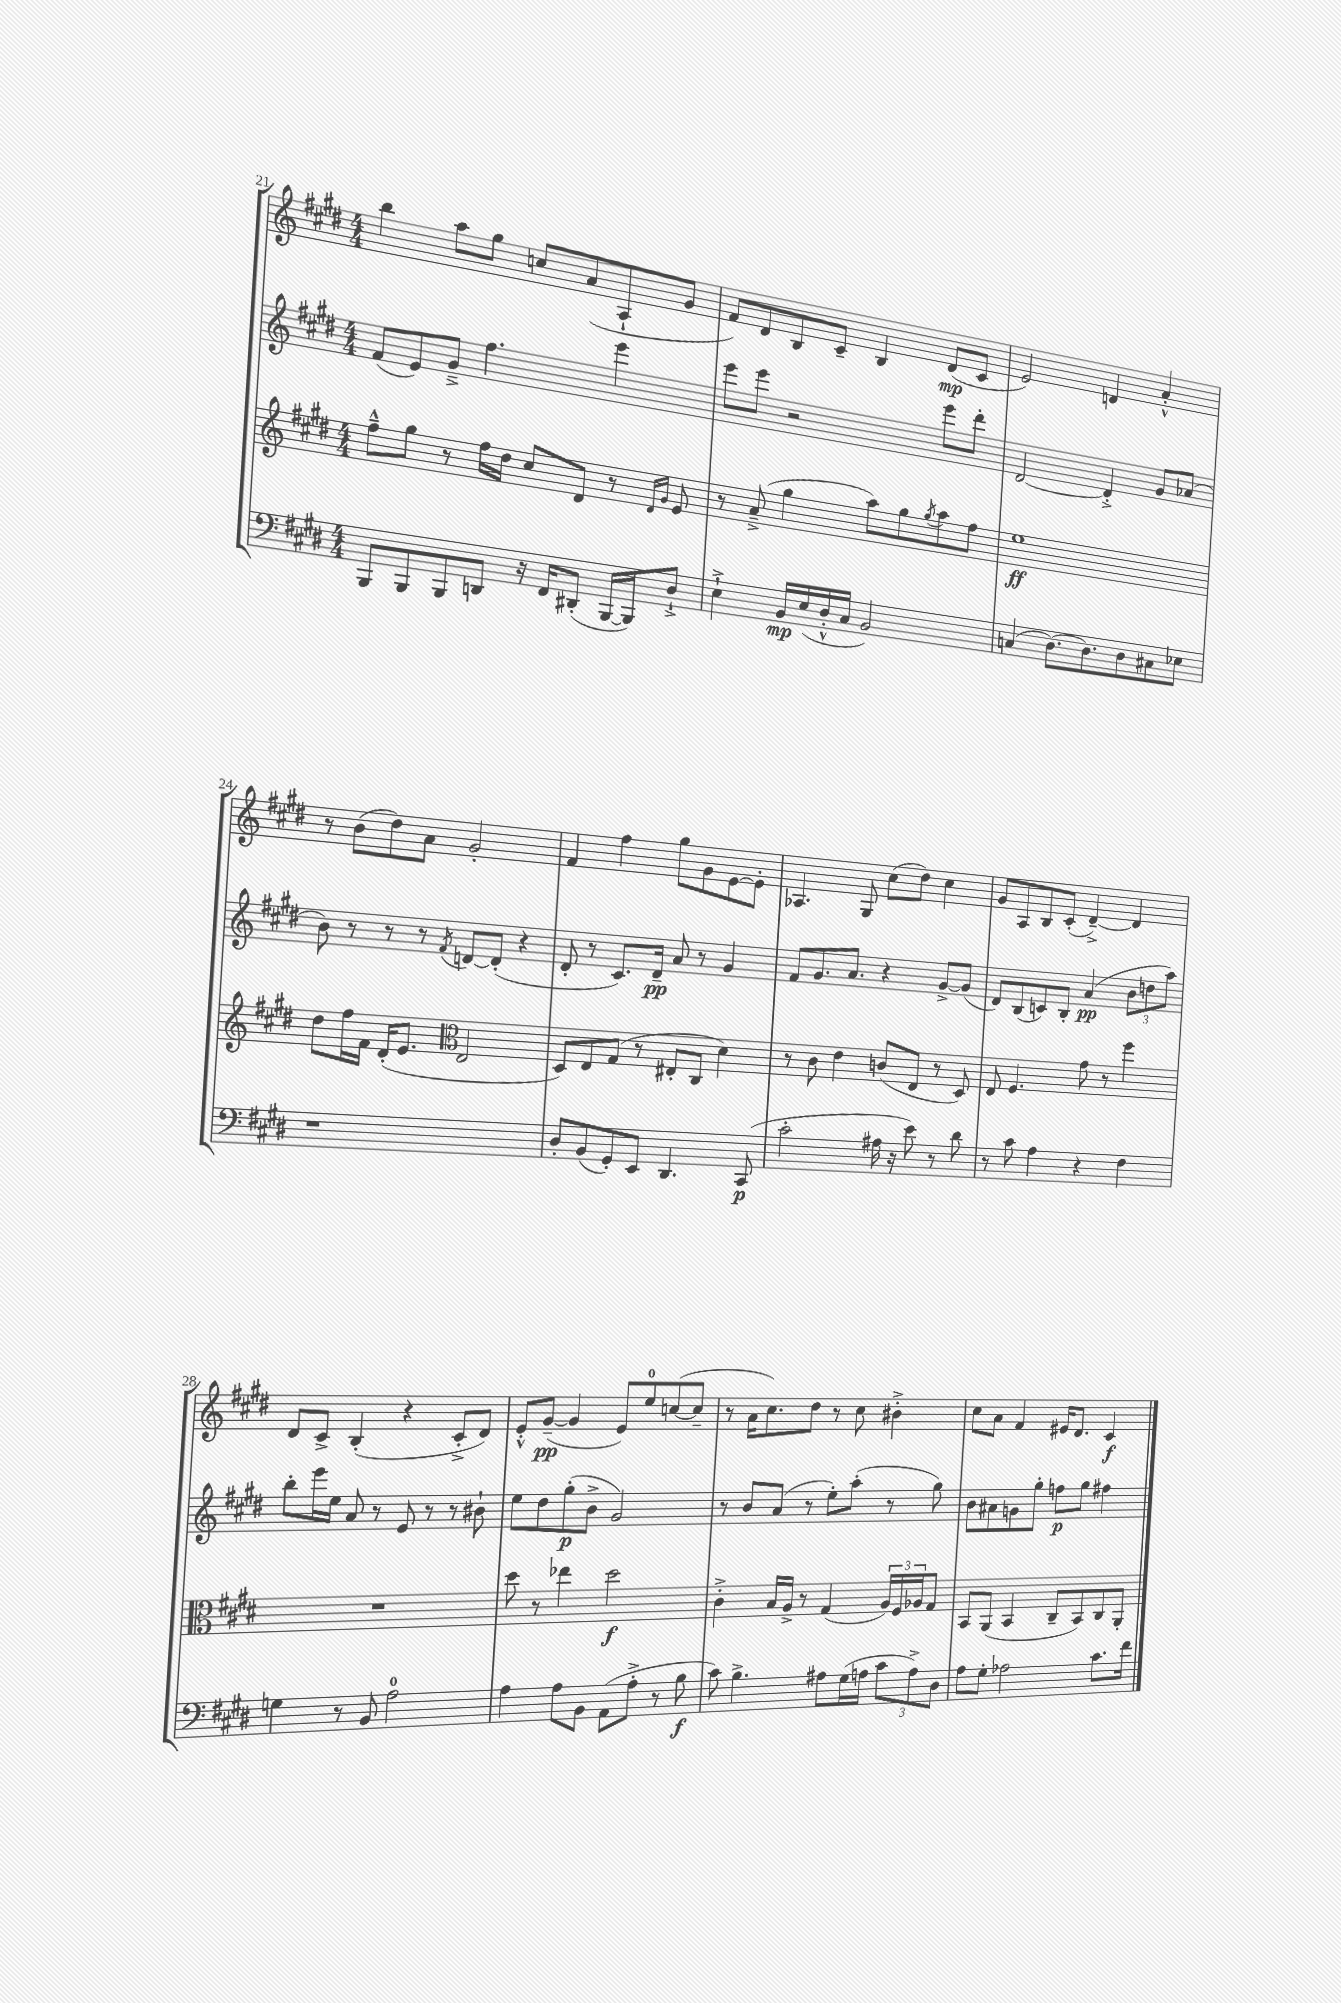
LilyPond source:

<<
\new StaffGroup <<
\new Staff = "s0" {
    \clef treble \key e \major \numericTimeSignature \time 4/4
    b''4 a''8 gis''8 c''8 a'8( a8-! gis'8 |
    fis'8) dis'8 b8 cis'8-- b4 dis'8\mp( cis'8 |
    e'2) d'4 a'4-.-^ |
    r8 b'8( dis''8) a'8 gis'2-. |
    fis'4 fis''4 gis''8 gis'8 e'8~ e'8-. |
    aes4. gis8 cis''8( dis''8) cis''4 |
    gis'8 a8 b8 cis'8-.( dis'4~--->) dis'4 |
    dis'8 cis'8-> b4-.( r4 cis'8-.-> dis'8) |
    e'8-.-^ gis'8~--\pp( gis'4 e'8) e''8-0 c''8~( c''8-- |
    r8 a'16 cis''8.) dis''8 r8 cis''8 bis'4-.-> |
    cis''8 a'8 fis'4 eis'16 dis'8. cis'4\f \bar "|." |
}
\new Staff = "s1" {
    \clef treble \key e \major \numericTimeSignature \time 4/4
    fis'8( e'8) gis'8---> fis''4. e'''4 |
    e'''8 e'''8 r2 e'''8 dis'''8-. |
    dis'2~ dis'4-.-> gis'8 aes'8( |
    b'8) r8 r8 r8 \acciaccatura { fis'8 } d'8~ d'8-.( r4 |
    dis'8-. r8 cis'8.) dis'16--\pp a'8 r8 gis'4 |
    fis'8 gis'8. a'8. r4 gis'8~-> gis'8( |
    dis'8) b8( c'8) b8-. a'4\pp( \tuplet 3/2 { b'8 d''8 a''8) } |
    b''8-. e'''16 e''16 a'8 r8 e'8 r8 r8 bis'8-! |
    e''8 dis''8 gis''8-.\p( b'8-> gis'2) |
    r8 b'8 a'8( r8 e''8-.) a''8-.( r8 gis''8) |
    b'8 ais'8 g'8 gis''8-. f''8\p gis''8 fis''4 \bar "|." |
}
\new Staff = "s2" {
    \clef treble \key e \major \numericTimeSignature \time 4/4
    fis''8---^ gis''8 r8 fis''16 dis''16 cis''8 dis'8 r8 \grace { dis'16 gis'16 } e'8 |
    r8 a'8--->( gis''4 a''8) gis''8 \acciaccatura { gis''8 } a''8 fis''8 |
    e''1\ff |
    dis''8 fis''16 fis'16 dis'16-.( e'8. \clef alto e2 |
    dis8) e8 gis8( r8 eis8-. cis8 dis'4) |
    r8 cis'8 e'4 c'8( e8 r8 dis8) |
    e8 fis4. gis'8 r8 fis''4 |
    R1 |
    dis''8 r8 ees''4 dis''2\f |
    cis'4-.-> b16 a16-> r8 gis4( \tuplet 3/2 { a16) fis16 aes16 } gis8 |
    b,8 a,8( b,4 cis8-- b,8) cis8 a,8-. \bar "|." |
}
\new Staff = "s3" {
    \clef bass \key e \major \numericTimeSignature \time 4/4
    b,,8 b,,8 b,,8 d,8 r16 fis,16 dis,8-.( b,,16~ b,,16) dis8-!-> |
    e4-!-> b,16\mp e16( dis16-.-^ cis16 b,2) |
    c4( dis8.~) dis8. dis8 cis8 ees8 |
    r1 |
    dis8-. b,8( gis,8-.) e,8 dis,4. cis,8\p( |
    cis'2-. ais16 r16 e'8) r8 dis'8 |
    r8 cis'8 a4 r4 fis4 |
    g4 r8 b,8 a2-0 |
    a4 a8 b,8 a,8( a8-.-> r8 b8\f |
    cis'8) b4.-> ais8 gis16( a16 \tuplet 3/2 { cis'8 a8->) dis8 } |
    a8 gis8-. aes2 cis'8. fis'16 \bar "|." |
}
>>
>>
\layout { \context { \Score currentBarNumber = #21 } }
